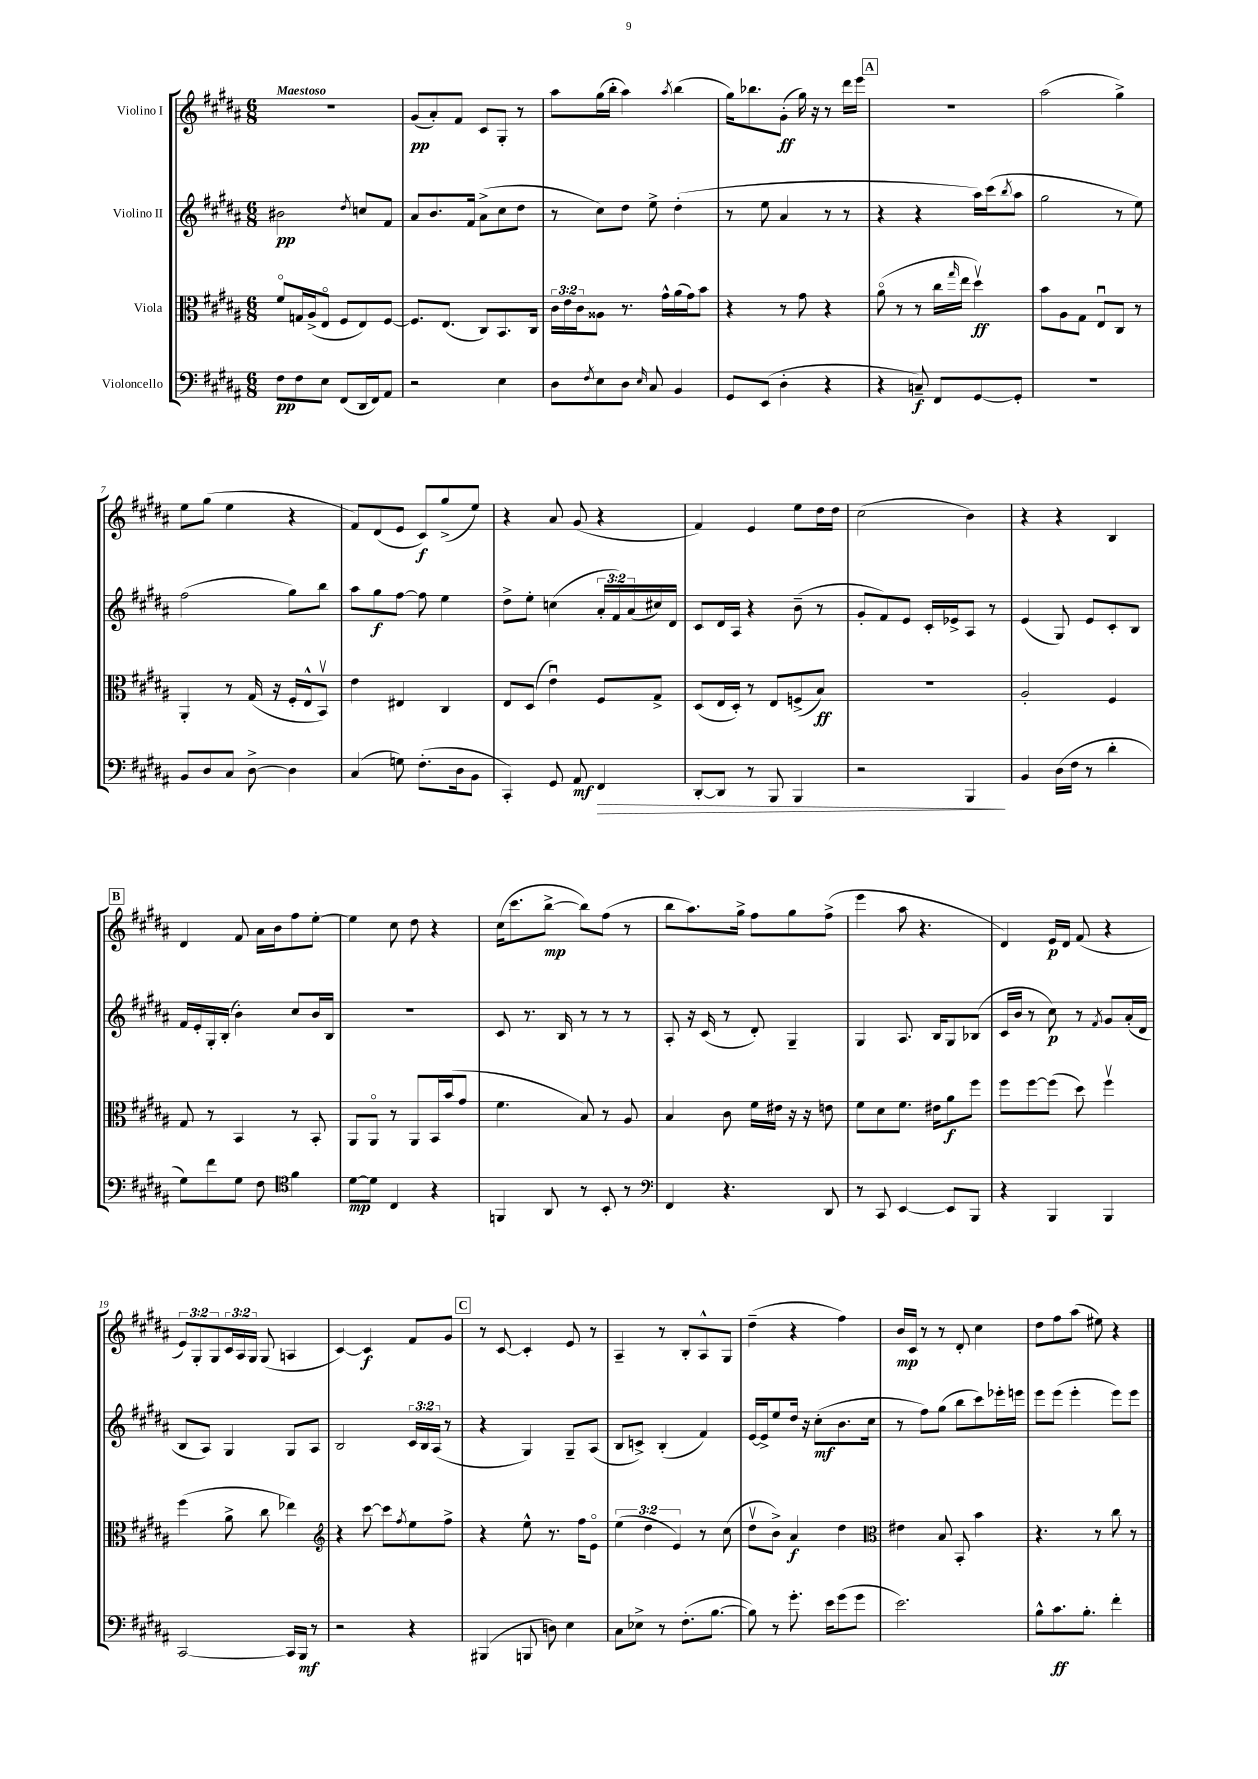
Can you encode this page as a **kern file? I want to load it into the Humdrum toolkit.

**kern	**kern	**kern	**kern
*staff4	*staff3	*staff2	*staff1
*clefF4	*clefC3	*clefG2	*clefG2
*k[f#c#g#d#a#]	*k[f#c#g#d#a#]	*k[f#c#g#d#a#]	*k[f#c#g#d#a#]
*M6/8	*M6/8	*M6/8	*M6/8
8F#\L	8f#o/L	2b#\	2.r
8F#\	16G/L	.	.
.	(16A#^/J	.	.
8E\J	8Eo/J	.	.
(8FF#/L	8F#/L	.	.
.	.	8qdd#/	.
16DD#/L	8E/)	8cc/L	.
16FF#/J)	.	.	.
8AA#/J	[8F#/J	8f#/J	.
=	=	=	=
2r	8.F#/]L	8a#/L	(8g#/L
.	.	8.b/	8a#'/)
.	(8.E/J	.	.
.	.	.	8f#/J
.	.	16f#/Jk	.
.	8C#/L)	(8a#^\L	8c#/L
4E\	8.BB/	8cc#\	8G#'/J
.	.	8dd#\J	8r
.	16C#/Jk	.	.
=	=	=	=
8D#\L	24c#\LL	8r	8aa#\L
.	24e\	.	.
.	24c#\J	.	.
8qF#/	.	.	.
8E\	8A##\J	8cc#\L)	(16gg#\L
.	.	.	16bb'\JJ
8D#\J	8.r	8dd#\J	4aa#\)
16qqE/	.	.	.
8C#/	.	8ee^\	.
.	16g#^^\LL	.	.
.	.	.	8qaa#/
4BB/	(16a#\	(4dd#'\	(4bb\
.	16g#\J)	.	.
.	8b\J	.	.
=	=	=	=
8GG#/L	4r	8r	16gg#\LK)
.	.	.	8.bb-\
(8EE/J	.	8ee\	.
4D#'\	8r	4a#/	(8g#'\J
.	8g#\	.	16gg#\)
.	.	.	16r
4r	4r	8r	8r
.	.	8r	16ddd#\LL
.	.	.	16eee\JJ
=	=	=	=
4r	(8a#o\	4r	2.r
.	8r	.	.
8C~/)	8r	4r	.
8FF#/L	16cc#\LL	.	.
.	16qqgg#/	.	.
.	16ee\JJ	.	.
[8GG#/	4dd#v\)	16aa#\LL)	.
.	.	(16ccc#\J	.
.	.	8qbb/	.
8GG#'/]J	.	8aa#\J	.
=	=	=	=
2.r	8b\L	2gg#\	(2aa#\
.	8A#\	.	.
.	8G#\J	.	.
.	8Eu/L	.	.
.	8C#/J	8r	4gg#^\)
.	8r	8ee\)	.
=	=	=	=
8BB/L	4AA#'/	(2ff#\	8ee\L
8D#/	.	.	(8gg#\J
8C#/J	8r	.	4ee\
[8D#^\	(16G#/	.	.
.	16r	.	.
4D#\]	16F#'/LL	8gg#\L)	4r
.	16E^^/J	.	.
.	8BBv/J)	8bb\J	.
=	=	=	=
(4C#/	4e\	8aa#\L	8f#/L)
.	.	8gg#\	(8d#/
8G\)	4E#/	[8ff#\J	8e/J
(8.F#'\L	.	8ff#\]	8c#/L)
.	4C#/	4ee\	(8gg#^/
16D#\k	.	.	.
8BB\J	.	.	8ee/J)
=	=	=	=
4CC#'/)	8E/L	8dd#^\L	4r
.	(8D#/J	8ee'\J	.
8GG#/	4eu\)	(4cc\	8a#/
8AA#/	.	.	(8g#/
4FF#/	8F#/L	24a#'/LL	4r
.	.	24f#/)	.
.	.	(24a#/	.
.	8G#^/J	16cc#/)	.
.	.	16d#/JJ	.
=	=	=	=
[8DD#'/L	(8D#/L	8c#/L	4f#/)
8DD#/]J	16E/L	16d#/L	.
.	16D#'/JJ)	16A#/JJ	.
8r	8r	4r	4e/
8BBB/	8E/L	.	.
4BBB/	(8F^/	(8b~\	8ee\L
.	8B/J)	8r	16dd#\L
.	.	.	16dd#\JJ
=	=	=	=
2r	2.r	8g#'/L	(2cc#\
.	.	8f#/)	.
.	.	8e/J	.
.	.	16c#'/LL	.
.	.	16e-^/J	.
4BBB/	.	8A#/J	4b\)
.	.	8r	.
=	=	=	=
4BB/	2A#'/	(4e/	4r
(16D#\LL	.	8G#/)	4r
16F#\JJ	.	.	.
8r	.	8e/L	.
4d#'\	4F#/	8c#'/	4B/
.	.	8B/J	.
=	=	=	=
8G#\L)	8G#/	16f#/LL	4d#/
.	.	16e'/	.
8f#\	8r	16G#'/	.
.	.	(16B'/JJ	.
8G#\J	4BB/	4b'\)	8f#/
8F#\	.	.	16a#\LL
.	.	.	16b\J
*clefC4	*	*	*
4f#\	8r	8cc#/L	8ff#\
.	8BB'/	16b/L	[8ee'\J
.	.	16B/JJ	.
=	=	=	=
[8d#\L	8AA#/L	2.r	4ee\]
8d#\]J	8AA#o/J	.	.
4C#/	8r	.	8cc#\
.	8AA#/L	.	8dd#\
4r	16BB/L	.	4r
.	(16b/J	.	.
.	8g#/J	.	.
=	=	=	=
4FF/	4.f#\	8c#/	(16cc#\LK
.	.	.	8.ccc#\
.	.	8.r	.
8AA#/	.	.	[8bb^\J
.	.	16B/	.
8r	8B/)	8r	8bb\]L)
8BB'/	8r	8r	(8ff#\J
8r	8A#/	8r	8r
=	=	=	=
*clefF4	*	*	*
4FF#/	4B/	8A#'/	8bb\L
.	.	16r	8.aa#\)
.	.	(16c#/	.
4.r	8c#\	8r	.
.	.	.	16gg#^\Jk
.	16f#\LL	8d#'/)	8ff#\L
.	16e#\JJ	.	.
.	16r	4G#~/	8gg#\
.	16r	.	.
8DD#/	8e\	.	(8ff#^\J
=	=	=	=
8r	8f#\L	4G#/	4eee\
8CC#/	8d#\	.	.
[4EE/	8.f#\J	8.A#/	8aa#\
.	.	.	4.r
.	16e#\LK	16B/LK	.
8EE/]L	8a#\	8G#/	.
8BBB/J	8ff#\J	(8B-/J	.
=	=	=	=
4r	8ff#\L	16c#/LL	4d#/)
.	.	16b/JJ	.
.	[8ff#\	8r	.
4BBB/	(8ff#\]J	8cc#\)	16e/LL
.	.	.	16d#/JJ
.	8dd#\)	8r	(8f#/
.	.	8qf#/	.
4BBB/	4ff#v\	8g#/L	4r
.	.	(16a#'/L	.
.	.	16d#/JJ	.
=	=	=	=
[2CC#/	(4ff#\	8B/L	12e/L)
.	.	.	12G#'/
.	.	8A#/J)	.
.	.	.	12G#/
.	8a#^\	4G#/	24c#/L
.	.	.	24A#/
.	.	.	24G#/JJ
.	8cc#\	.	(8G#/
16CC#/]LL	4ee-\)	8G#/L	4A/
16BBB/JJ	.	.	.
8r	.	8A#/J	.
=	=	=	=
*	*clefG2	*	*
2r	4r	2B/	[4c#/)
.	[8ccc#\	.	4c#/]
.	8ccc#\]L	.	.
.	8qff#/	.	.
4r	8ee\	24c#/LL	8f#/L
.	.	24B/	.
.	.	(24A#/JJ	.
.	8ff#^\J	8r	8g#/J
=	=	=	=
(4BBB#/	4r	4r	8r
.	.	.	[8c#/
8BBB/	8ee^^\	4G#/)	4c#'/]
8D\)	8.r	.	.
4E\	.	8G#~/L	8e/
.	16ff#\LK	.	.
.	8eo\J	(8A#/J	8r
=	=	=	=
8C#\L	(6ee\	8B/L	4A#~/
8E-^\J	.	8c^/J)	.
.	6dd#\	.	.
8r	.	(4B'/	8r
.	6e/)	.	.
(8.F#'\L	.	.	8B'/L
.	8r	4f#/)	8A#^^/
[8.B\J	.	.	.
.	(8cc#\	.	8G#/J
=	=	=	=
8B\])	8dd#v\L	[16e/LL	(4dd#~\
.	.	16e^/]J	.
8r	8b^\J)	8ee/	.
8.g#'\	4a#/	16dd#/Jk	4r
.	.	16r	.
.	.	(8cc#'\L	.
16e\LK	.	.	.
(8g#\	4dd#\	8.b\	4ff#\)
8g#\J	.	.	.
.	.	16cc#\Jk	.
=	=	=	=
*	*clefC3	*	*
2.e\)	4e#\	8r	16b/LL
.	.	.	16c#/JJ
.	.	8ff#\L)	8r
.	8B/	(8gg#\J	8r
.	8BB'/	8bb\L	8d#'/
.	4b\	8ccc#\)	4cc#\
.	.	16eee-'\L	.
.	.	16eee\JJ	.
=	=	=	=
8B^^\L	4.r	8eee\L	8dd#\L
8.c#\	.	(8eee\J	8ff#\
.	.	4eee'\	(8aa#\J
8.B'\J	.	.	.
.	8r	.	8ee#\)
4f#'\	8cc#\	8eee\L)	4r
.	8r	8eee\J	.
==	==	==	==
*-	*-	*-	*-
